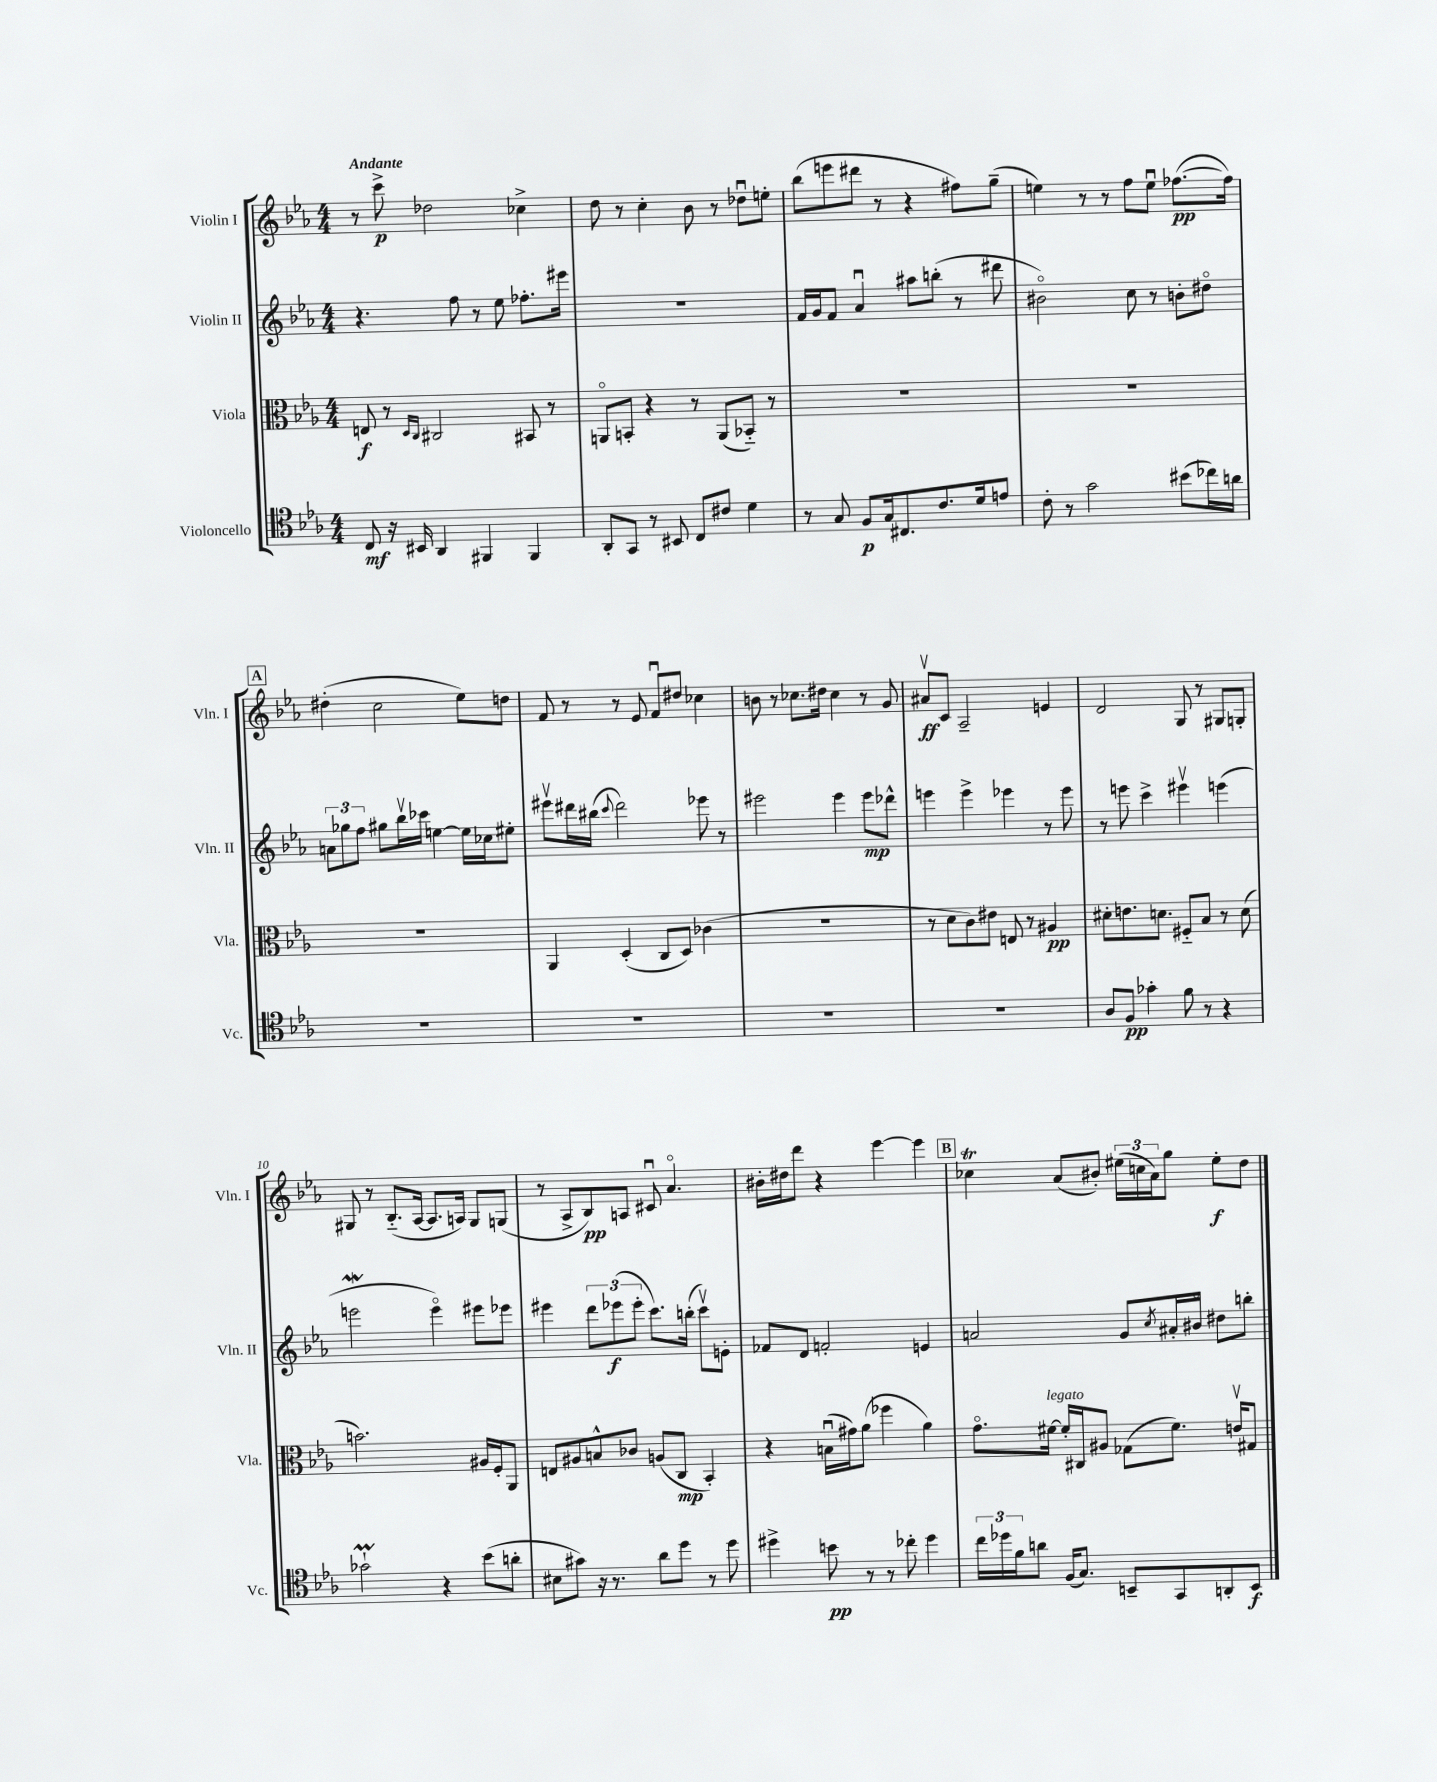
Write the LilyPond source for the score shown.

<<
\new StaffGroup <<
\new Staff = "s0" \with { instrumentName = "Violin I" shortInstrumentName = "Vln. I" } {
    \clef treble \key ees \major \numericTimeSignature \time 4/4 \tempo "Andante"
    r8 c'''8->\p des''2 ces''4-> |
    d''8 r8 c''4-. bes'8 r8 des''8\downbow e''8-. |
    bes''8( e'''8 dis'''8 r8 r4 fis''8) g''8--( |
    e''4) r8 r8 f''8 e''8\downbow fes''8.~\pp( fes''16) |
    \mark \markup { \box "A" } dis''4-.( c''2 ees''8) d''8 |
    f'8 r8 r8 ees'8 f'8\downbow dis''8 ces''4 |
    b'8 r8 ces''8. dis''16 ces''4 r8 g'8 |
    ais'8\upbow\ff c'8 aes2-- e'4 |
    d'2 g8 r8 gis8 g8-. |
    gis8 r8 bes8.-_( aes16~ aes8. a16) gis8 g8( |
    r8 aes8-> bes8\pp) a8 cis'8\downbow aes'4.\flageolet |
    bis'16-. dis''16 d'''8 r4 ees'''4~ ees'''4 |
    \mark \markup { \box "B" } ces''4\trill aes'8( bis'8-.) \tuplet 3/2 { eis''16( c''16 aes'16) } g''8 eis''8-.\f d''8 \bar "|." |
}
\new Staff = "s1" \with { instrumentName = "Violin II" shortInstrumentName = "Vln. II" } {
    \clef treble \key ees \major \numericTimeSignature \time 4/4
    r4. f''8 r8 ees''8 fes''8.-. eis'''16 |
    R1 |
    f'16 g'16 f'8 aes'4\downbow ais''8 b''8-.( r8 dis'''8 |
    bis'2\flageolet) c''8 r8 b'8-. dis''8\flageolet |
    \mark \markup { \box "A" } \tuplet 3/2 { a'8 ges''8 f''8 } gis''8 bes''16\upbow ces'''16 e''4~ e''16 ces''16 eis''8-. |
    eis'''8\upbow dis'''16 bis''16( \appoggiatura { c'''8 } dis'''2) ees'''8 r8 |
    eis'''2 eis'''4 eis'''8\mp des'''8-^ |
    e'''4 e'''4-> ees'''4 r8 ees'''8 |
    r8 e'''8 c'''4-> eis'''4\upbow e'''4( |
    e'''2\mordent e'''4\flageolet) eis'''8 ees'''8 |
    eis'''4 \tuplet 3/2 { d'''8 ees'''8\f( ees'''8-. } c'''8.) b''16-.( c'''8\upbow) e'8-. |
    fes'8 d'8 f'2-. e'4 |
    \mark \markup { \box "B" } a'2 g'8 \acciaccatura { c''8 } ais'16-. bis'16\flageolet dis''8 b''8-. \bar "|." |
}
\new Staff = "s2" \with { instrumentName = "Viola" shortInstrumentName = "Vla." } {
    \clef alto \key ees \major \numericTimeSignature \time 4/4
    e8\f r8 \grace { d16 c16 } cis2 bis,8 r8 |
    a,8\flageolet b,8-. r4 r8 a,8( bes,8-_) r8 |
    R1 |
    R1 |
    \mark \markup { \box "A" } R1 |
    aes,4 d4-.( c8 d8) ces'4( |
    R1 |
    r8 d'8 c'8) eis'8 e8 r8 ais4\pp |
    dis'8-. e'8. d'8. fis8-_ bes8 r8 d'8( |
    b'2.) ais16 f16-. aes,8 |
    e8 ais8 b8-^ ces'8 a8( c8\mp bes,4-.) |
    r4 b16\downbow( gis'16) aes'8( fes''4 aes'4) |
    \mark \markup { \box "B" } g'8.\flageolet fis'16~^\markup { \italic "legato" } fis'16-. cis16 ais8 ges8( fis'8.) e'16\upbow gis8 \bar "|." |
}
\new Staff = "s3" \with { instrumentName = "Violoncello" shortInstrumentName = "Vc." } {
    \clef tenor \key ees \major \numericTimeSignature \time 4/4
    c8\mf r16 bis,16 aes,4 fis,4 fis,4 |
    aes,8-. g,8 r8 bis,8 c8 cis'8 d'4 |
    r8 g8 f8\p g16 cis8. c'8. d'16 e'8 |
    c'8-. r8 g'2 bis'8( ces''16) a'16 |
    \mark \markup { \box "A" } R1 |
    R1 |
    R1 |
    R1 |
    aes8 f8\pp ges'4-. f'8 r8 r4 |
    ges'2-!\prall r4 bes'8( a'8-. |
    bis8 gis'8) r16 r8. aes'8 d''8 r8 d''8 |
    dis''4-> b'8\pp r8 r8 ces''8-. dis''4 |
    \mark \markup { \box "B" } \tuplet 3/2 { c''16 des''16 f'16 } a'8 f16( g8.) b,8-- g,8 a,8-. b,8\f \bar "|." |
}
>>
>>
